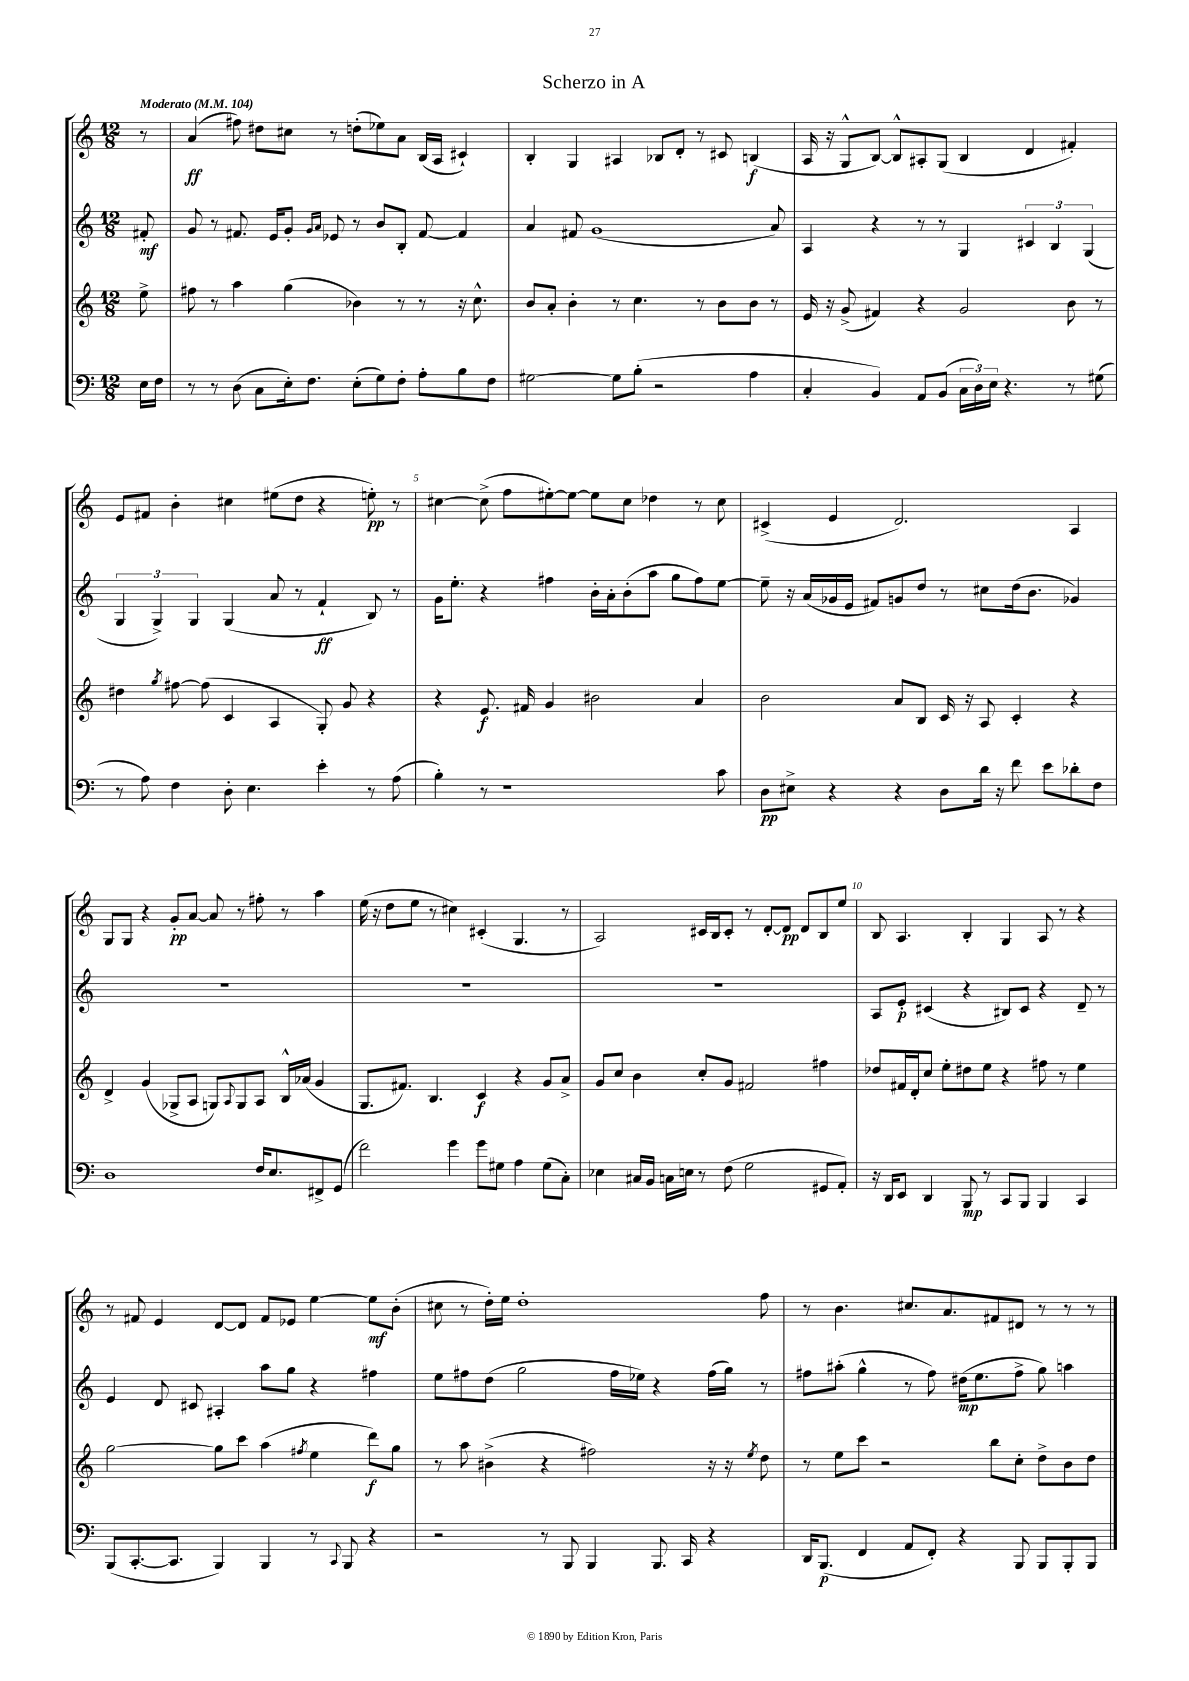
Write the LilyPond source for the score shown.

\header { title = "Scherzo in A" }
<<
\new StaffGroup <<
\new Staff = "s0" {
    \clef treble \key c \major \numericTimeSignature \time 12/8 \partial 8 \tempo "Moderato" 4 = 104
    r8 |
    a'4\ff( fis''8) dis''8 cis''8 r8 d''8-.( ees''8) a'8 b16( a16 cis'4-!) |
    b4-. g4 ais4 bes8 d'8-. r8 cis'8 b4\f( |
    a16 r16 g8-^ b8~) b8-^ ais8-. g8( b4 d'4 fis'4-.) |
    e'8 fis'8 b'4-. cis''4 eis''8( d''8 r4 e''8-.\pp) r8 |
    cis''4~ cis''8->( f''8 eis''8~-.) eis''8~ eis''8 cis''8 des''4 r8 cis''8 |
    cis'4->( e'4 d'2.) a4 |
    g8 g8 r4 g'8-.\pp a'8~ a'8 r8 fis''8-. r8 a''4 |
    e''16( r16 d''8 e''8 r8 cis''4) cis'4-.( g4. r8 |
    a2) cis'16 b16 cis'8-. r8 d'8~-. d'8\pp d'8 b8 e''8 |
    b8 a4. b4-. g4 a8 r8 r4 |
    r8 fis'8 e'4 d'8~ d'8 fis'8 ees'8 e''4~ e''8\mf b'8-.( |
    cis''8 r8 d''16-.) e''16 d''1-. f''8 |
    r8 b'4. cis''8. a'8. fis'8 dis'8 r8 r8 r8 \bar "|." |
}
\new Staff = "s1" {
    \clef treble \key c \major \numericTimeSignature \time 12/8 \partial 8
    fis'8-.\mf |
    g'8 r8 fis'8. e'16 g'8-. \grace { g'16 a'16 } ees'8 r8 b'8 b8-. fis'8~ fis'4 |
    a'4 fis'8 g'1( a'8) |
    a4 r4 r8 r8 g4 \tuplet 3/2 { cis'4 b4 g4( } |
    \tuplet 3/2 { g4 g4->) g4 } g4( a'8 r8 f'4-!\ff b8) r8 |
    g'16 e''8.-. r4 fis''4 b'16-. a'16-. b'8-.( a''8 g''8 fis''8) e''8~ |
    e''8-- r16 a'16( ges'16 e'16 fis'8) g'8 d''8 r8 cis''8 d''16( b'8. ges'4) |
    R1. |
    R1. |
    R1. |
    a8 e'8-.\p cis'4( r4 bis8) cis'8 r4 d'8-- r8 |
    e'4 d'8 cis'8 ais4-. a''8 g''8 r4 fis''4 |
    e''8 fis''8 d''8( g''2 fis''16 ees''16) r4 fis''16( g''16) r8 |
    fis''8 ais''8-.( g''4-^ r8 fis''8) dis''16\mp( e''8. fis''8-> g''8) a''4 \bar "|." |
}
\new Staff = "s2" {
    \clef treble \key c \major \numericTimeSignature \time 12/8 \partial 8
    e''8-> |
    fis''8 r8 a''4 g''4( bes'4) r8 r8 r16 c''8.-^ |
    b'8 a'8-. b'4-. r8 c''4. r8 b'8 b'8 r8 |
    e'16 r16 g'8->( fis'4) r4 g'2 b'8 r8 |
    dis''4 \acciaccatura { g''8 } fis''8~ fis''8( c'4 a4 g8-.) g'8 r4 |
    r4 e'8.\f fis'16 g'4 bis'2 a'4 |
    b'2 a'8 b8 c'16 r16 a8 c'4-. r4 |
    d'4-> g'4( ges8-> a8 g8) \appoggiatura { a8 } g8 a8 b16-^ aes'16( g'4 |
    g8. fis'8.) b4. c'4\f r4 g'8 a'8-> |
    g'8 c''8 b'4 c''8-. g'8 fis'2 fis''4 |
    des''8 fis'16 d'16-. c''8 e''8-. dis''8 e''8 r4 fis''8 r8 e''4 |
    g''2~ g''8 c'''8 a''4( \acciaccatura { fis''8 } e''4 d'''8\f) g''8 |
    r8 a''8 bis'4->( r4 fis''2) r16 r16 \acciaccatura { e''8 } d''8 |
    r8 e''8 c'''8 r2 b''8 c''8-. d''8-> b'8 d''8 \bar "|." |
}
\new Staff = "s3" {
    \clef bass \key c \major \numericTimeSignature \time 12/8 \partial 8
    e16 f16 |
    r8 r8 d8( c8 e16-.) f8. e8-.( g8) f8-. a8-. b8 f8 |
    gis2~ gis8 b8-.( r2 a4 |
    c4-. b,4) a,8 b,8( \tuplet 3/2 { c16 d16) e16 } r4. r8 gis8( |
    r8 a8) f4 d8-. e4. e'4-. r8 a8( |
    b4-.) r8 r1 c'8 |
    d8\pp eis8-> r4 r4 d8 d'16 r16 f'8 e'8 des'8-. f8 |
    d1 f16 e8. fis,8-> g,8( |
    f'2) g'4 g'8 gis8 a4 gis8( c8-.) |
    ees4 cis16 b,16 c16 e16 r8 f8( g2 gis,8 a,8-.) |
    r16 d,16 e,8 d,4 b,,8\mp r8 c,8 b,,8 b,,4 c,4 |
    b,,8( c,8.~-. c,8. b,,4) b,,4 r8 \appoggiatura { c,8 } b,,8 r4 |
    r2 r8 b,,8 b,,4 b,,8. c,16 r4 |
    d,16 b,,8.\p( f,4 a,8 f,8-.) r4 b,,8 b,,8 b,,8-. b,,8 \bar "|." |
}
>>
>>
\layout { \context { \Score \override BarNumber.break-visibility = ##(#f #t #t) barNumberVisibility = #(every-nth-bar-number-visible 5) } }
